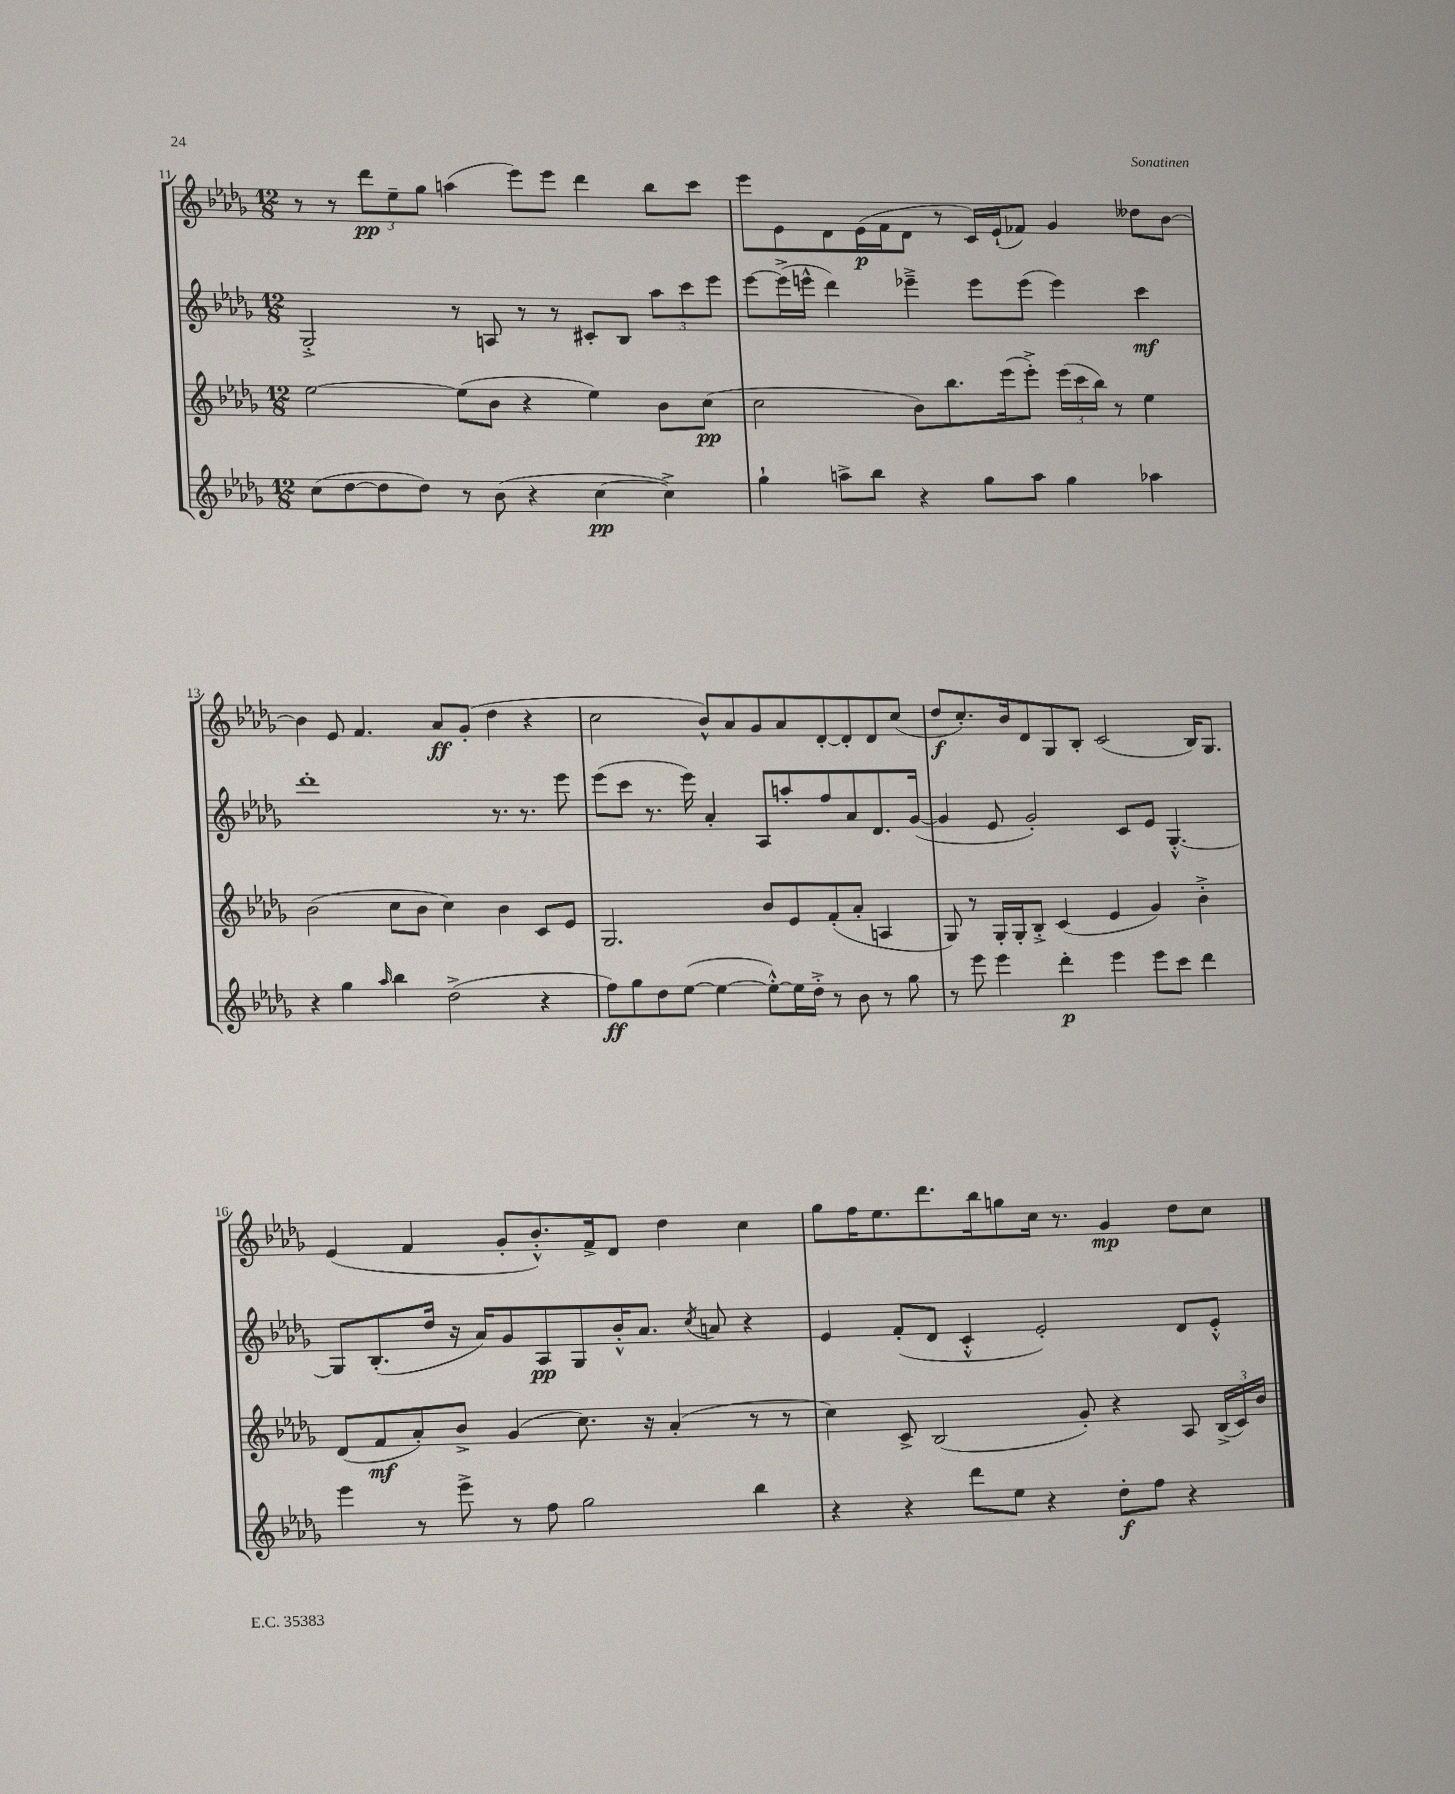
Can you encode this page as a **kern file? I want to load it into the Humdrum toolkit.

**kern	**dynam	**kern	**dynam	**kern	**dynam	**kern	**dynam
*part4	*part4	*part3	*part3	*part2	*part2	*part1	*part1
*staff4	*staff4	*staff3	*staff3	*staff2	*staff2	*staff1	*staff1
*clefG2	*	*clefG2	*	*clefG2	*	*clefG2	*
*k[b-e-a-d-g-]	*	*k[b-e-a-d-g-]	*	*k[b-e-a-d-g-]	*	*k[b-e-a-d-g-]	*
*M12/8	*	*M12/8	*	*M12/8	*	*M12/8	*
=11	=11	=11	=11	=11	=11	=11	=11
(8cc\L	.	[2ee-\	.	2G-'^/	.	8r	.
[8dd-\	.	.	.	.	.	8r	.
8dd-\]	.	.	.	.	.	12ddd-\L	pp
.	.	.	.	.	.	12ee-~\	.
8dd-\J)	.	.	.	.	.	.	.
.	.	.	.	.	.	12gg-\J	.
8r	.	(8ee-\L]	.	8r	.	(4aan\	.
(8b-\	.	8b-\J	.	8An/	.	.	.
4r	.	4r	.	8r	.	8eee-\L)	.
.	.	.	.	8r	.	8eee-\J	.
[4cc\	pp	4ee-\)	.	8c#X'/L	.	4ddd-\	.
.	.	.	.	8B-/J	.	.	.
4cc^\])	.	8b-\L	.	12aa-\L	.	8bb-\L	.
.	.	.	.	12ccc\	.	.	.
.	.	(8cc\J	pp	.	.	8ccc\J	.
.	.	.	.	12eee-\J	.	.	.
=12	=12	=12	=12	=12	=12	=12	=12
4gg-`\	.	2cc\	.	[8eee-\L	.	8eee-\L	.
.	.	.	.	(16eee-^\L]	.	8e-\	.
.	.	.	.	16eeen^^\JJ	.	.	.
8aan^\L	.	.	.	4ddd-\)	.	8d-\	.
8bb-\J	.	.	.	.	.	(16e-\L	p
.	.	.	.	.	.	16f\J	.
4r	.	8b-\L)	.	4eee-X~^\	.	8d-\J	.
.	.	8.bb-\	.	.	.	8r	.
8gg-\L	.	.	.	8eee-\L	.	16c/LL)	.
.	.	(16eee-\k	.	.	.	(16e-`/J	.
8aa\J	.	8eee-'^\J)	.	(8eee-\J	.	8f-X/J)	.
4gg-\	.	(24eee-\LL	.	4eee-\)	.	4g-/	.
.	.	24ccc\	.	.	.	.	.
.	.	24bb-\JJ)	.	.	.	.	.
.	.	8r	.	.	.	.	.
4aa-X\	.	4ee-\	.	4ccc\	mf	8dd--X\L	.
.	.	.	.	.	.	[8b-\J	.
!!LO:LB:g=z
=13	=13	=13	=13	=13	=13	=13	=13
4r	.	(2b-\	.	1ddd-'	.	4b-\]	.
4gg-\	.	.	.	.	.	8e-/	.
.	.	.	.	.	.	4.f/	.
16qqaa-/	.	.	.	.	.	.	.
4bb-\	.	8cc\L	.	.	.	.	.
.	.	8b-\J	.	.	.	.	.
(2dd-^\	.	4cc\)	.	.	.	8a-/L	ff
.	.	.	.	.	.	(8g-'/J	.
.	.	4b-\	.	8.r	.	4dd-\	.
.	.	.	.	8.r	.	.	.
4r	.	8c/L	.	.	.	4r	.
.	.	8e-/J	.	8eee-\	.	.	.
=14	=14	=14	=14	=14	=14	=14	=14
8ff\L)	ff	2.G-/	.	(8eee-\L	.	2cc\	.
8gg-\	.	.	.	8ccc\J	.	.	.
8dd-\	.	.	.	8.r	.	.	.
([8ee-\J	.	.	.	.	.	.	.
.	.	.	.	16eee-\)	.	.	.
4ee-\_	.	.	.	4a-'/	.	8b-^^/L)	.
.	.	.	.	.	.	8a-/	.
8ee-'^^\L_)	.	8b-/L	.	8A-/L	.	8g-/	.
16ee-\L]	.	8e-/	.	8aan'/	.	8a-/	.
16dd-'^\JJ	.	.	.	.	.	.	.
8r	.	(8f'/	.	8ff/	.	[8d-'/	.
8b-\	.	8a-'/J	.	8a-/	.	8d-'/]	.
8r	.	4An/	.	8.d-/	.	8d-/	.
8gg-\	.	.	.	.	.	(8cc/J	.
.	.	.	.	([16g-/Jk	.	.	.
=15	=15	=15	=15	=15	=15	=15	=15
8r	.	8G-/)	.	4g-/]	.	8dd-/L	f
8eee-\	.	8r	.	.	.	8.cc'/)	.
4eee-\	.	16G-'/LL	.	8e-/	.	.	.
.	.	16G-'/J	.	.	.	16b-/k	.
.	.	8B-'^/J	.	2g-'/)	.	8d-/	.
4ddd-'\	p	(4c/	.	.	.	8G-/	.
.	.	.	.	.	.	8B-'/J	.
4eee-\	.	4e-/	.	.	.	(2c/	.
.	.	.	.	8c/L	.	.	.
8eee-\L	.	4g-/)	.	8e-/J	.	.	.
8ccc\J	.	.	.	[4.G-'^^/	.	.	.
4ddd-\	.	4b-'^\	.	.	.	16B-/KL)	.
.	.	.	.	.	.	8.G-/J	.
!!LO:LB:g=z
=16	=16	=16	=16	=16	=16	=16	=16
4eee-\	.	(8d-/L	.	8G-/L]	.	(4e-/	.
.	.	8f/	mf	(8.B-'/	.	.	.
8r	.	8a-'/)	.	.	.	4f/	.
.	.	.	.	16dd-/Jk	.	.	.
8eee-^\	.	8b-^/J	.	16r	.	.	.
.	.	.	.	16a-/KL)	.	.	.
8r	.	(4g-/	.	8g-/	.	8g-'/L	.
8ff\	.	.	.	8A-/	pp	8.b-'^^/)	.
2gg-\	.	8.cc\)	.	8G-/	.	.	.
.	.	.	.	.	.	16f^/k	.
.	.	.	.	16b-'^^/K	.	8d-/J	.
.	.	16r	.	8.a-/J	.	.	.
.	.	(4a-'/	.	.	.	4dd-\	.
.	.	.	.	8qcc/	.	.	.
.	.	.	.	8an/	.	.	.
4bb-\	.	8r	.	4r	.	4cc\	.
.	.	8r	.	.	.	.	.
=17	=17	=17	=17	=17	=17	=17	=17
4r	.	4cc\)	.	4e-/	.	8gg-\L	.
.	.	.	.	.	.	16ff\K	.
.	.	.	.	.	.	8.ee-\	.
4r	.	8c^/	.	(8f'/L	.	.	.
.	.	(2B-/	.	8d-/J	.	8.ddd-\	.
8ddd-\L	.	.	.	4c'^^/	.	.	.
.	.	.	.	.	.	16bb-\k	.
8ee-\J	.	.	.	.	.	8ggn\	.
4r	.	.	.	2e-'/)	.	16cc\Jk	.
.	.	.	.	.	.	8.r	.
.	.	8g-'/)	.	.	.	.	.
8dd-'\L	f	4r	.	.	.	4g-/	mp
8ff\J	.	.	.	.	.	.	.
4r	.	8A-/	.	8d-/L	.	8dd-\L	.
.	.	(24B-^/LL	.	8e-'^^/J	.	8cc\J	.
.	.	24c/)	.	.	.	.	.
.	.	24b-/JJ	.	.	.	.	.
==	==	==	==	==	==	==	==
*-	*-	*-	*-	*-	*-	*-	*-
